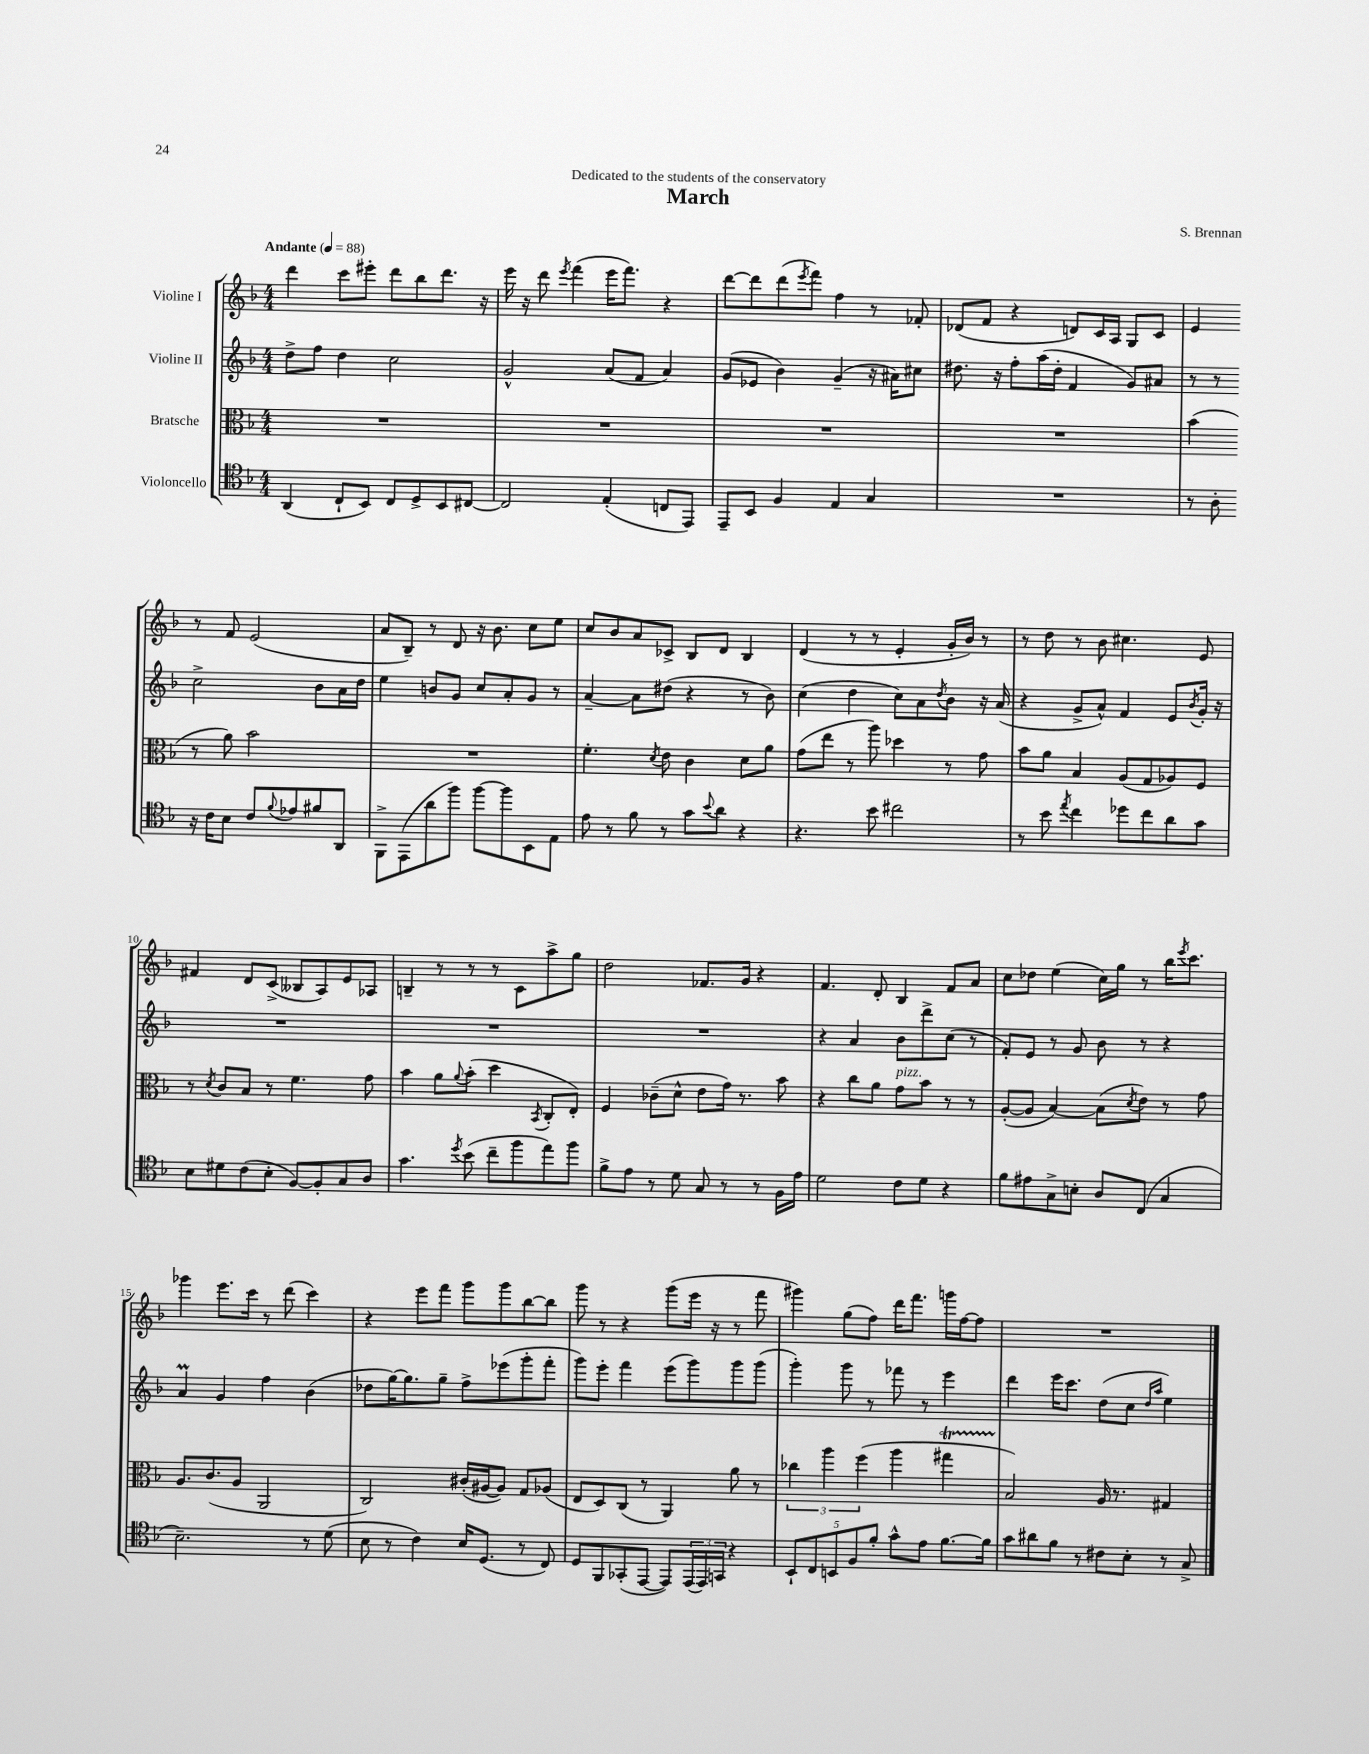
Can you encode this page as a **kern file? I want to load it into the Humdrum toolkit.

**kern	**kern	**kern	**kern
*staff4	*staff3	*staff2	*staff1
*clefC4	*clefC3	*clefG2	*clefG2
*k[b-]	*k[b-]	*k[b-]	*k[b-]
*M4/4	*M4/4	*M4/4	*M4/4
*MM88	*MM88	*MM88	*MM88
(4AA/	1r	8dd^\L	4ddd\
.	.	8ff\J	.
8C`/L	.	4dd\	8ccc\L
8BB-/J)	.	.	8eee#'\J
8C/L	.	2cc\	8ddd\L
8D^/	.	.	8bb-\
8BB-/	.	.	8.ddd\J
[8C#/J	.	.	.
.	.	.	16r
=	=	=	=
2C#/]	1r	2g^^/	16eee\
.	.	.	16r
.	.	.	8ddd\
.	.	.	8qeee/
.	.	.	(4fff\
(4E'/	.	(8a/L	16eee\LK
.	.	.	8.fff\J)
.	.	8f/J	.
8C/L	.	4a/)	4r
8EE/J)	.	.	.
=	=	=	=
8EE~/L	1r	(8g/L	[8ddd\L
8BB-/J	.	8e-/J	8ddd\]
4F/	.	4b-\)	(8ddd\
.	.	.	8qeee/
.	.	.	8fff\J)
4E/	.	(4g~/	4ff\
4G/	.	16r	8r
.	.	16a#\LK)	.
.	.	8cc#\J	8f-'/
=	=	=	=
1r	1r	8.dd#\	(8d-/L
.	.	.	8f/J
.	.	16r	.
.	.	8ff'\L	4r
.	.	(16aa\L	.
.	.	16dd#'\JJ	.
.	.	4f/	8d/L)
.	.	.	16c/L
.	.	.	16A/JJ
.	.	8g/L)	8G/L
.	.	8a#/J	8c/J
=	=	=	=
8r	(4b-\	8r	4e/
8A'\	.	8r	.
16r	8r	2cc^\	8r
16c\LK	.	.	.
8B-\J	8a\)	.	8f/
8c/L	2b-\	.	(2e/
8qqf/	.	.	.
8e-/	.	.	.
8f#/	.	8b-\L	.
8AA/J	.	16a\L	.
.	.	16dd\JJ	.
=	=	=	=
8FF^\L	1r	4ee\	8a/L
(8EE\	.	.	8B-~/J)
8a\	.	8b/L	8r
8ff\J)	.	8g/J	8d/
[8ff\L	.	8cc/L	16r
.	.	.	8.b-\
8ff\]	.	8a'/	.
8BB-\	.	8g/J	8cc\L
8E\J	.	8r	8ee\J
=	=	=	=
8e\	4.f'\	[4a~/	8cc/L
8r	.	.	8b-/
8f\	.	8a\]L	8a/
.	8qd/	.	.
8r	8e\	(8dd#\J	8c-^/J
8g\L	4c\	4r	8B-/L
8qqb-/	.	.	.
8a\J	.	.	8d/J
4r	8d\L	8r	4B-/
.	8a\J	8b-\)	.
=	=	=	=
4.r	(8g\L	(4cc\	(4d/
.	8ee\J	.	.
.	8r	4dd\	8r
8b-\	8aa\)	.	8r
2cc#\	4dd-\	8cc\L)	4e'/
.	.	8a\	.
.	.	8qdd/	.
.	8r	8b-\J	16g'/LL
.	.	.	16b-/JJ)
.	8g\	16r	8r
.	.	(16a/	.
=	=	=	=
8r	8b-\L	4r	8r
8b-\	8a\J	.	8dd\
8qee/	.	.	.
4cc\	4B-/	8g^/L	8r
.	.	8a^^/J)	8b-\
8dd-\L	(8A/L	4f/	4.cc#\
8cc\	8G/	.	.
8a\	8A-/)	8e/L	.
.	.	8qb-/	.
8g\J	8F/J	16g'/Jk	8e/
.	.	16r	.
=	=	=	=
8B-\L	8r	1r	4f#/
.	8qd/	.	.
8d#\	8c/L	.	.
(8c\	8B-/J	.	8d/L
8B-'\J	8r	.	(8c^/J
[8F/L)	4.f\	.	8B--/L
8F'/]	.	.	8A/)
8G/	.	.	8e/
8A/J	8g\	.	8A-/J
=	=	=	=
4.g\	4b-\	1r	4B~/
.	8a\L	.	8r
8qdd/	8qqa/	.	.
(8b-\	(8b-'\J	.	8r
8cc~\L	4dd\	.	8r
8ff\	.	.	8c\L
.	8qBB-/	.	.
8ee\)	8C'/L	.	8aa^\
8ff\J	8E'/J)	.	8gg\J
=	=	=	=
8f^\L	4F/	1r	2dd\
8e\J	.	.	.
8r	(8c-~\L	.	.
8d\	8d^^\J	.	.
8G/	8e\L	.	8.f-/L
8r	16g\Jk)	.	.
.	8.r	.	16g/Jk
8r	.	.	4r
16F\LL	8b-\	.	.
16e\JJ	.	.	.
=	=	=	=
2d\	4r	4r	4.f/
.	8cc\L	4a/	.
.	8a\J	.	8d'/
8c\L	8g\L	8b-\L	4B-/
8d\J	8b-\J	8ddd^\	.
4r	8r	(8cc\J	8f/L
.	8r	8r	8a/J
=	=	=	=
8f\L	([8A'/L	8f'/L)	8cc\L
8e#\	8A/]J	8e/J	8dd-\J
8G^\	[4B-/)	8r	(4ee\
8B'\J	.	8g/	.
8A/L	(8B-\]L	8b-\	16cc\LL)
.	.	.	16gg\JJ
.	8qd/	.	.
(8C/J	8e\J)	8r	8r
4G/	8r	4r	16bb-\LK
.	.	.	8qeee/
.	.	.	8.ccc\J
.	8g\	.	.
=	=	=	=
2.B-~\)	8.A/L	4a/	4ggg-\
.	(8.c/	.	.
.	.	4g/	8.eee\L
.	8A/J	.	.
.	.	.	16ccc\Jk
.	2AA/	4ff\	8r
.	.	.	(8ddd\
8r	.	(4b-\	4ccc\)
(8d\	.	.	.
=	=	=	=
8B-\	2C/)	8dd-\L	4r
8r	.	[16gg\K)	.
.	.	8.gg\]	.
4c\)	.	.	8eee\L
.	.	8gg~\J	8fff\J
16B-/LK	(16c#'/LL	8ff^\L	8ggg\L
(8.D/J	[16A#/J	.	.
.	8A#/]J)	(8eee-\	8ggg\
8r	8G/L	8ggg'\	[8bb-\
8C/)	(8A-/J	8fff'\J	8bb-\]J
=	=	=	=
8D/L	8E/L	8ggg\L)	8ggg\
8FF/	8D/)	8eee'\J	8r
(8GG-'/	(8C/J	4fff\	4r
[8EE/J	8r	.	.
8EE/]L)	4AA/)	(8eee\L	(8ggg\L
(24EE/L	.	8ggg\)	16eee\Jk
24EE/)	.	.	.
.	.	.	16r
24GG/JJ	.	.	.
4r	8a\	8ggg\	8r
.	8r	(8ggg\J	8fff\
=	=	=	=
10BB-`/L	6cc-\	4ggg'\)	4ggg#\)
10C/	.	.	.
.	6aa\	.	.
10BB/	.	.	.
.	.	8ggg\	(8gg\L
10F/	.	.	.
.	(6ff\	.	.
.	.	8r	8ff\J)
10f'/J	.	.	.
8g^^\L	4aa\	8fff-\	16ddd\LK
.	.	.	8.fff\J
8e\J	.	8r	.
[8.f\L	4gg#\	4eee\	16ggg\LL
.	.	.	[16ff\J
.	.	.	8ff\]J
16f\]Jk	.	.	.
=	=	=	=
8g\L	2B-/)	4ddd\	1r
8a#\	.	.	.
8f\J	.	16eee\LK	.
.	.	8.ccc\J	.
8r	.	.	.
8c#\L	16A/	(8dd\L	.
.	8.r	.	.
8B-'\J	.	8cc\J	.
.	.	16qqdd/LL	.
.	.	16qqaa/JJ	.
8r	4G#/	4ee\)	.
8G^/	.	.	.
==	==	==	==
*-	*-	*-	*-
